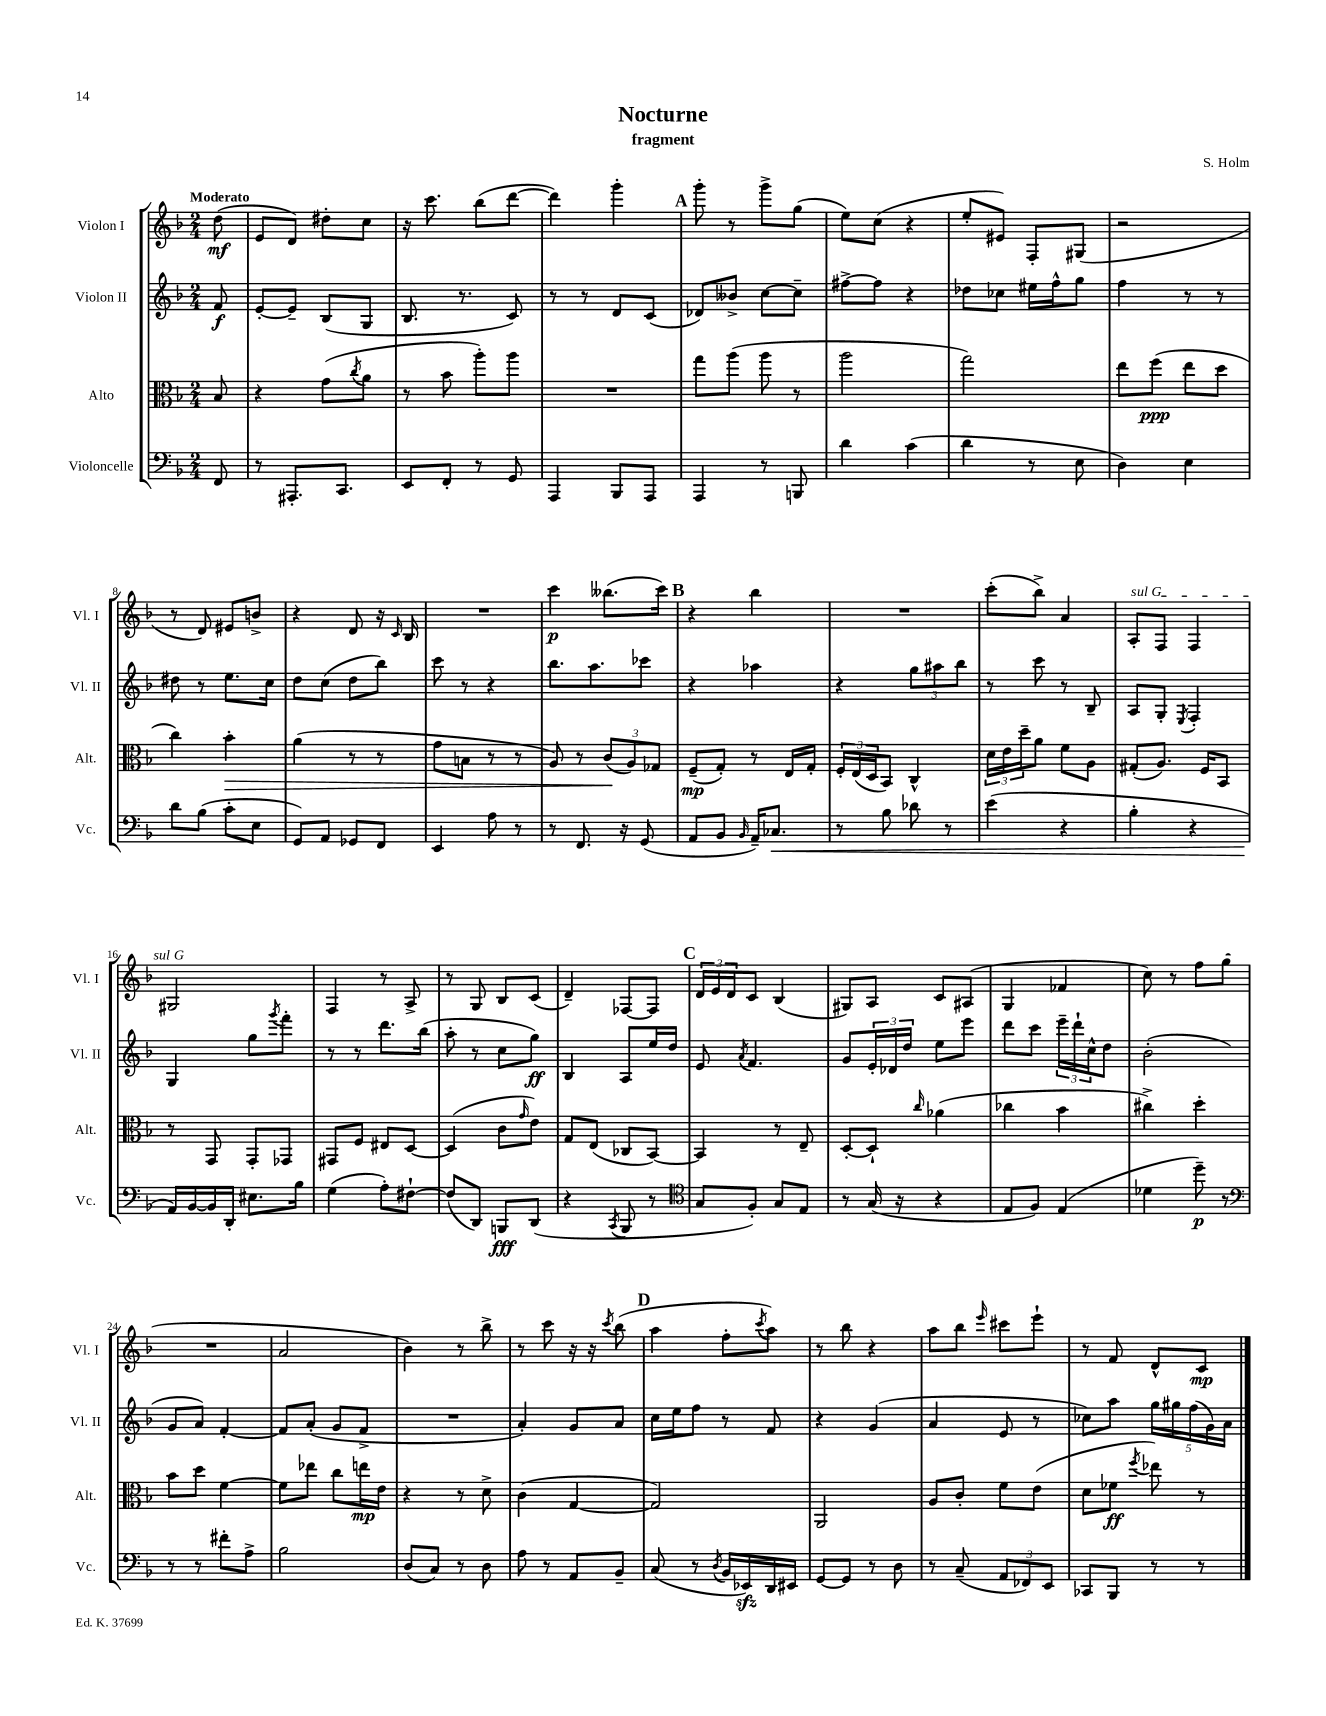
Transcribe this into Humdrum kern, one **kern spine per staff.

**kern	**dynam	**kern	**dynam	**kern	**dynam	**kern	**dynam
*part4	*part4	*part3	*part3	*part2	*part2	*part1	*part1
*staff4	*staff4	*staff3	*staff3	*staff2	*staff2	*staff1	*staff1
*I"Violoncelle	*	*I"Alto	*	*I"Violon II	*	*I"Violon I	*
*I'Vc.	*	*I'Alt.	*	*I'Vl. II	*	*I'Vl. I	*
*clefF4	*	*clefC3	*	*clefG2	*	*clefG2	*
*k[b-]	*	*k[b-]	*	*k[b-]	*	*k[b-]	*
*M2/4	*	*M2/4	*	*M2/4	*	*M2/4	*
=	=	=	=	=	=	=	=
!	!	!	!	!	!	!LO:TX:a:B:t=Moderato	!
8FF/	.	8B-/	.	8f/	f	(8dd\	mf
=1	=1	=1	=1	=1	=1	=1	=1
8r	.	4r	.	[8e'/L	.	8e/L	.
8.AAA#X'/L	.	.	.	8e~/J]	.	8d/J)	.
.	.	(8g\L	.	(8B-/L	.	8dd#X'\L	.
8.CC/J	.	.	.	.	.	.	.
.	.	8qcc/	.	.	.	.	.
.	.	8a\J	.	8G/J	.	8cc\J	.
=2	=2	=2	=2	=2	=2	=2	=2
8EE/L	.	8r	.	8.B-/	.	16r	.
.	.	.	.	.	.	8.ccc\	.
8FF'/J	.	8b-\	.	.	.	.	.
.	.	.	.	8.r	.	.	.
8r	.	8aa'\L)	.	.	.	(8bb-\L	.
8GG/	.	8aa\J	.	8c/)	.	[8ddd\J	.
=3	=3	=3	=3	=3	=3	=3	=3
4AAA/	.	2r	.	8r	.	4ddd\])	.
.	.	.	.	8r	.	.	.
8BBB-/L	.	.	.	8d/L	.	4ggg'\	.
8AAA/J	.	.	.	(8c/J	.	.	.
!!LO:REH:place=s1:t=A
=4	=4	=4	=4	=4	=4	=4	=4
4AAA/	.	8gg\L	.	8d-X/L)	.	8ggg'\	.
.	.	(8aa\J	.	8b--X^/J	.	8r	.
8r	.	8aa\	.	[8cc\L	.	8ggg^\L	.
8BBBn/	.	8r	.	8cc~\J]	.	(8gg\J	.
=5	=5	=5	=5	=5	=5	=5	=5
4d\	.	2aa\	.	[8ff#X^\L	.	8ee\L)	.
.	.	.	.	8ff#\J]	.	(8cc\J	.
(4c\	.	.	.	4r	.	4r	.
=6	=6	=6	=6	=6	=6	=6	=6
4d\	.	2gg\)	.	8dd-X\L	.	8ee'/L	.
.	.	.	.	8cc-X\J	.	8e#X/J)	.
8r	.	.	.	16ee#X\LL	.	8F'/L	.
.	.	.	.	16ff^^\J	.	.	.
8E\	.	.	.	8gg\J	.	(8G#X/J	.
=7	=7	=7	=7	=7	=7	=7	=7
4D\)	.	8ee\L	.	4ff\	.	2r	.
.	.	(8ff\J	ppp	.	.	.	.
4E\	.	8ee\L	.	8r	.	.	.
.	.	8dd\J	.	8r	.	.	.
!!LO:LB:g=z
=8	=8	=8	=8	=8	=8	=8	=8
8d\L	.	4cc\)	.	8dd#X\	.	8r	.
(8B-\J	.	.	.	8r	.	8d/)	.
!	!	!	!LO:HP:b	!	!	!	!
8c'\L	.	4b-'\	>	8.ee\L	.	8e#X/L	.
8E\J	.	.	.	.	.	8bn^/J	.
.	.	.	.	16cc\Jk	.	.	.
=9	=9	=9	=9	=9	=9	=9	=9
8GG/L)	.	(4a\	.	8dd\L	.	4r	.
8AA/J	.	.	.	(8cc\J	.	.	.
8GG-X/L	.	8r	.	8dd\L	.	8d/	.
8FF/J	.	8r	.	8bb-\J)	.	16r	.
.	.	.	.	.	.	16qqc/	.
.	.	.	.	.	.	16B-/	.
=10	=10	=10	=10	=10	=10	=10	=10
4EE/	.	8g\L	.	8ccc\	.	2r	.
.	.	8Bn\J	.	8r	.	.	.
8A\	.	8r	.	4r	.	.	.
8r	.	8r	.	.	.	.	.
=11	=11	=11	=11	=11	=11	=11	=11
8r	.	8A/)	.	8.bb-\L	.	4ccc\	p
8.FF/	.	8r	.	.	.	.	.
.	.	.	.	8.aa\	.	.	.
.	.	(12c/L	.	.	.	(8.bb--X\L	.
16r	.	.	.	.	.	.	.
.	.	12A/)	]	.	.	.	.
(8GG/	.	.	.	8ccc-X\J	.	.	.
.	.	12G-X/J	.	.	.	.	.
.	.	.	.	.	.	16ccc\Jk)	.
!!LO:REH:place=s1:t=B
=12	=12	=12	=12	=12	=12	=12	=12
8AA/L	.	(8F~/L	mp	4r	.	4r	.
8BB-/J	.	8G'/J)	.	.	.	.	.
16qqBB-/	.	.	.	.	.	.	.
16AA~/KL)	.	8r	.	4aa-X\	.	4bb-\	.
!	!LO:HP:b	!	!	!	!	!	!
8.C-X/J	<	.	.	.	.	.	.
.	.	16E/LL	.	.	.	.	.
.	.	16G'/JJ	.	.	.	.	.
=13	=13	=13	=13	=13	=13	=13	=13
8r	.	24F'/LL	.	4r	.	2r	.
.	.	(24E/	.	.	.	.	.
.	.	24D/J	.	.	.	.	.
8B-\	.	8BB-/J)	.	.	.	.	.
8d-X\	.	4C^^/	.	12gg\L	.	.	.
.	.	.	.	12aa#X\	.	.	.
8r	.	.	.	.	.	.	.
.	.	.	.	12bb-\J	.	.	.
=14	=14	=14	=14	=14	=14	=14	=14
(4e\	.	24d\LL	.	8r	.	(8ccc'\L	.
.	.	24e\	.	.	.	.	.
.	.	24dd~\J	.	.	.	.	.
.	.	8a\J	.	8ccc\	.	8bb-^\J)	.
4r	.	8f\L	.	8r	.	4a/	.
.	.	8A\J	.	8B-~/	.	.	.
=15	=15	=15	=15	=15	=15	=15	=15
!	!	!	!	!	!	!LO:TX:a:i:t=sul G	!
4B-'\	.	(8G#X'/L	.	8A/L	.	8A'/L	.
.	.	8.A/J)	.	8G'/J	.	8F/J	.
.	.	.	.	8qE/	.	.	.
4r	.	.	.	4F'/	.	4F/	.
.	.	16F/KL	.	.	.	.	.
.	.	8BB-/J	.	.	.	.	.
!!LO:LB:g=z
=16	=16	=16	=16	=16	=16	=16	=16
16AA/LL)	.	8r	.	4G/	.	2G#X/	.
[16BB-/	[	.	.	.	.	.	.
16BB-/]	.	8GG/	.	.	.	.	.
16DD'/JJ	.	.	.	.	.	.	.
8.E#X\L	.	8GG'/L	.	8gg\L	.	.	.
.	.	.	.	8qggg/	.	.	.
.	.	8GG-X/J	.	8fff'\J	.	.	.
16B-\Jk	.	.	.	.	.	.	.
=17	=17	=17	=17	=17	=17	=17	=17
(4G\	.	8GG#X/L	.	8r	.	4F/	.
.	.	8F/J	.	8r	.	.	.
8A'\L)	.	8E#X/L	.	8.ddd\L	.	8r	.
[8F#X`\J	.	[8D/J	.	.	.	8A^/	.
.	.	.	.	(16bb-\Jk	.	.	.
=18	=18	=18	=18	=18	=18	=18	=18
(8F#/L]	.	(4D/]	.	8aa'\	.	8r	.
8DD/J)	.	.	.	8r	.	8G/	.
8BBBn/L	fff	8c\L	.	8cc\L	.	8B-/L	.
.	.	16qqg/	.	.	.	.	.
(8DD/J	.	8e\J)	.	8gg\J)	ff	(8c/J	.
=19	=19	=19	=19	=19	=19	=19	=19
4r	.	8G/L	.	4B-/	.	4d~/)	.
.	.	(8E/J	.	.	.	.	.
8qCC/	.	.	.	.	.	.	.
8BBB-/	.	8C-X/L	.	8A/L	.	[8F-X/L	.
8r	.	[8BB-/J)	.	16ee/L	.	8F-/J]	.
.	.	.	.	16dd/JJ	.	.	.
!!LO:REH:place=s1:t=C
=20	=20	=20	=20	=20	=20	=20	=20
*clefC4	*	*	*	*	*	*	*
8G/L	.	4BB-/]	.	8e/	.	24d/LL	.
.	.	.	.	.	.	24e/	.
.	.	.	.	.	.	24d/J	.
.	.	.	.	8qa/	.	.	.
8F'/J)	.	.	.	4.f/	.	8c/J	.
8G/L	.	8r	.	.	.	(4B-/	.
8E/J	.	8E~/	.	.	.	.	.
=21	=21	=21	=21	=21	=21	=21	=21
8r	.	[8D'/L	.	8g/L	.	8G#X/L)	.
(16G/	.	8D`/J]	.	24e'/L	.	8A/J	.
.	.	.	.	24d-X/	.	.	.
16r	.	.	.	.	.	.	.
.	.	.	.	24dd/JJ	.	.	.
.	.	16qqcc/	.	.	.	.	.
4r	.	(4a-X\	.	8ee\L	.	8c/L	.
.	.	.	.	8eee\J	.	(8A#X/J	.
=22	=22	=22	=22	=22	=22	=22	=22
8E/L	.	4cc-X\	.	8ddd\L	.	4G/	.
8F/J)	.	.	.	8ccc\J	.	.	.
(4E/	.	4b-\	.	24eee~\LL	.	4f-X/	.
.	.	.	.	24ddd`\	.	.	.
.	.	.	.	24cc^^\J	.	.	.
.	.	.	.	8dd\J	.	.	.
=23	=23	=23	=23	=23	=23	=23	=23
4d-X\	.	4cc#X^\)	.	(2b-'\	.	8cc\)	.
.	.	.	.	.	.	8r	.
8dd~\)	p	4dd'\	.	.	.	8ff\L	.
8r	.	.	.	.	.	(8gg\J	.
!!LO:LB:g=z
=24	=24	=24	=24	=24	=24	=24	=24
*clefF4	*	*	*	*	*	*	*
8r	.	8b-\L	.	8g/L	.	2r	.
8r	.	8dd\J	.	8a/J)	.	.	.
8f#X'\L	.	[4f\	.	[4f'/	.	.	.
8A^\J	.	.	.	.	.	.	.
=25	=25	=25	=25	=25	=25	=25	=25
2B-\	.	8f\L]	.	8f/L]	.	2a/	.
.	.	8ee-X\J	.	(8a'/J	.	.	.
.	.	8cc\L	.	8g/L	.	.	.
.	.	16een\L	mp	8f^/J	.	.	.
.	.	16e\JJ	.	.	.	.	.
=26	=26	=26	=26	=26	=26	=26	=26
(8D/L	.	4r	.	2r	.	4b-\)	.
8C/J)	.	.	.	.	.	.	.
8r	.	8r	.	.	.	8r	.
8D\	.	8d^\	.	.	.	8bb-^\	.
=27	=27	=27	=27	=27	=27	=27	=27
8A\	.	(4c\	.	4a'/)	.	8r	.
8r	.	.	.	.	.	8ccc\	.
8AA/L	.	[4G/	.	8g/L	.	16r	.
.	.	.	.	.	.	16r	.
.	.	.	.	.	.	8qccc/	.
8BB-~/J	.	.	.	8a/J	.	(8bb-\	.
!!LO:REH:place=s1:t=D
=28	=28	=28	=28	=28	=28	=28	=28
(8C/	.	2G/])	.	16cc\LL	.	4aa\	.
.	.	.	.	16ee\J	.	.	.
8r	.	.	.	8ff\J	.	.	.
8qD/	.	.	.	.	.	.	.
16BB-/LL	.	.	.	8r	.	8ff'\L	.
16EE-Xzz/)	.	.	.	.	.	.	.
.	.	.	.	.	.	8qccc/	.
16DD/	.	.	.	8f/	.	8aa\J)	.
16EE#X/JJ	.	.	.	.	.	.	.
=29	=29	=29	=29	=29	=29	=29	=29
[8GG/L	.	2AA/	.	4r	.	8r	.
8GG/J]	.	.	.	.	.	8bb-\	.
8r	.	.	.	(4g/	.	4r	.
8D\	.	.	.	.	.	.	.
=30	=30	=30	=30	=30	=30	=30	=30
8r	.	8A/L	.	4a/	.	8aa\L	.
(8C~/	.	8c'/J	.	.	.	8bb-\J	.
.	.	.	.	.	.	16qqeee/	.
12AA/L	.	8f\L	.	8e/	.	8ccc#X\L	.
12FF-X/)	.	.	.	.	.	.	.
.	.	(8e\J	.	8r	.	8eee`\J	.
12EE/J	.	.	.	.	.	.	.
=31	=31	=31	=31	=31	=31	=31	=31
8CC-X/L	.	8d\L	.	8cc-X\L)	.	8r	.
8BBB-/J	.	8f-X\J	ff	8aa\J	.	8f/	.
.	.	8qff/	.	.	.	.	.
8r	.	8ee-X\)	.	20gg\LL	.	8d^^/L	.
.	.	.	.	20gg#X\	.	.	.
.	.	.	.	(20ff\	.	.	.
8r	.	8r	.	.	.	8c/J	mp
.	.	.	.	20g\)	.	.	.
.	.	.	.	20a\JJ	.	.	.
==	==	==	==	==	==	==	==
*-	*-	*-	*-	*-	*-	*-	*-
